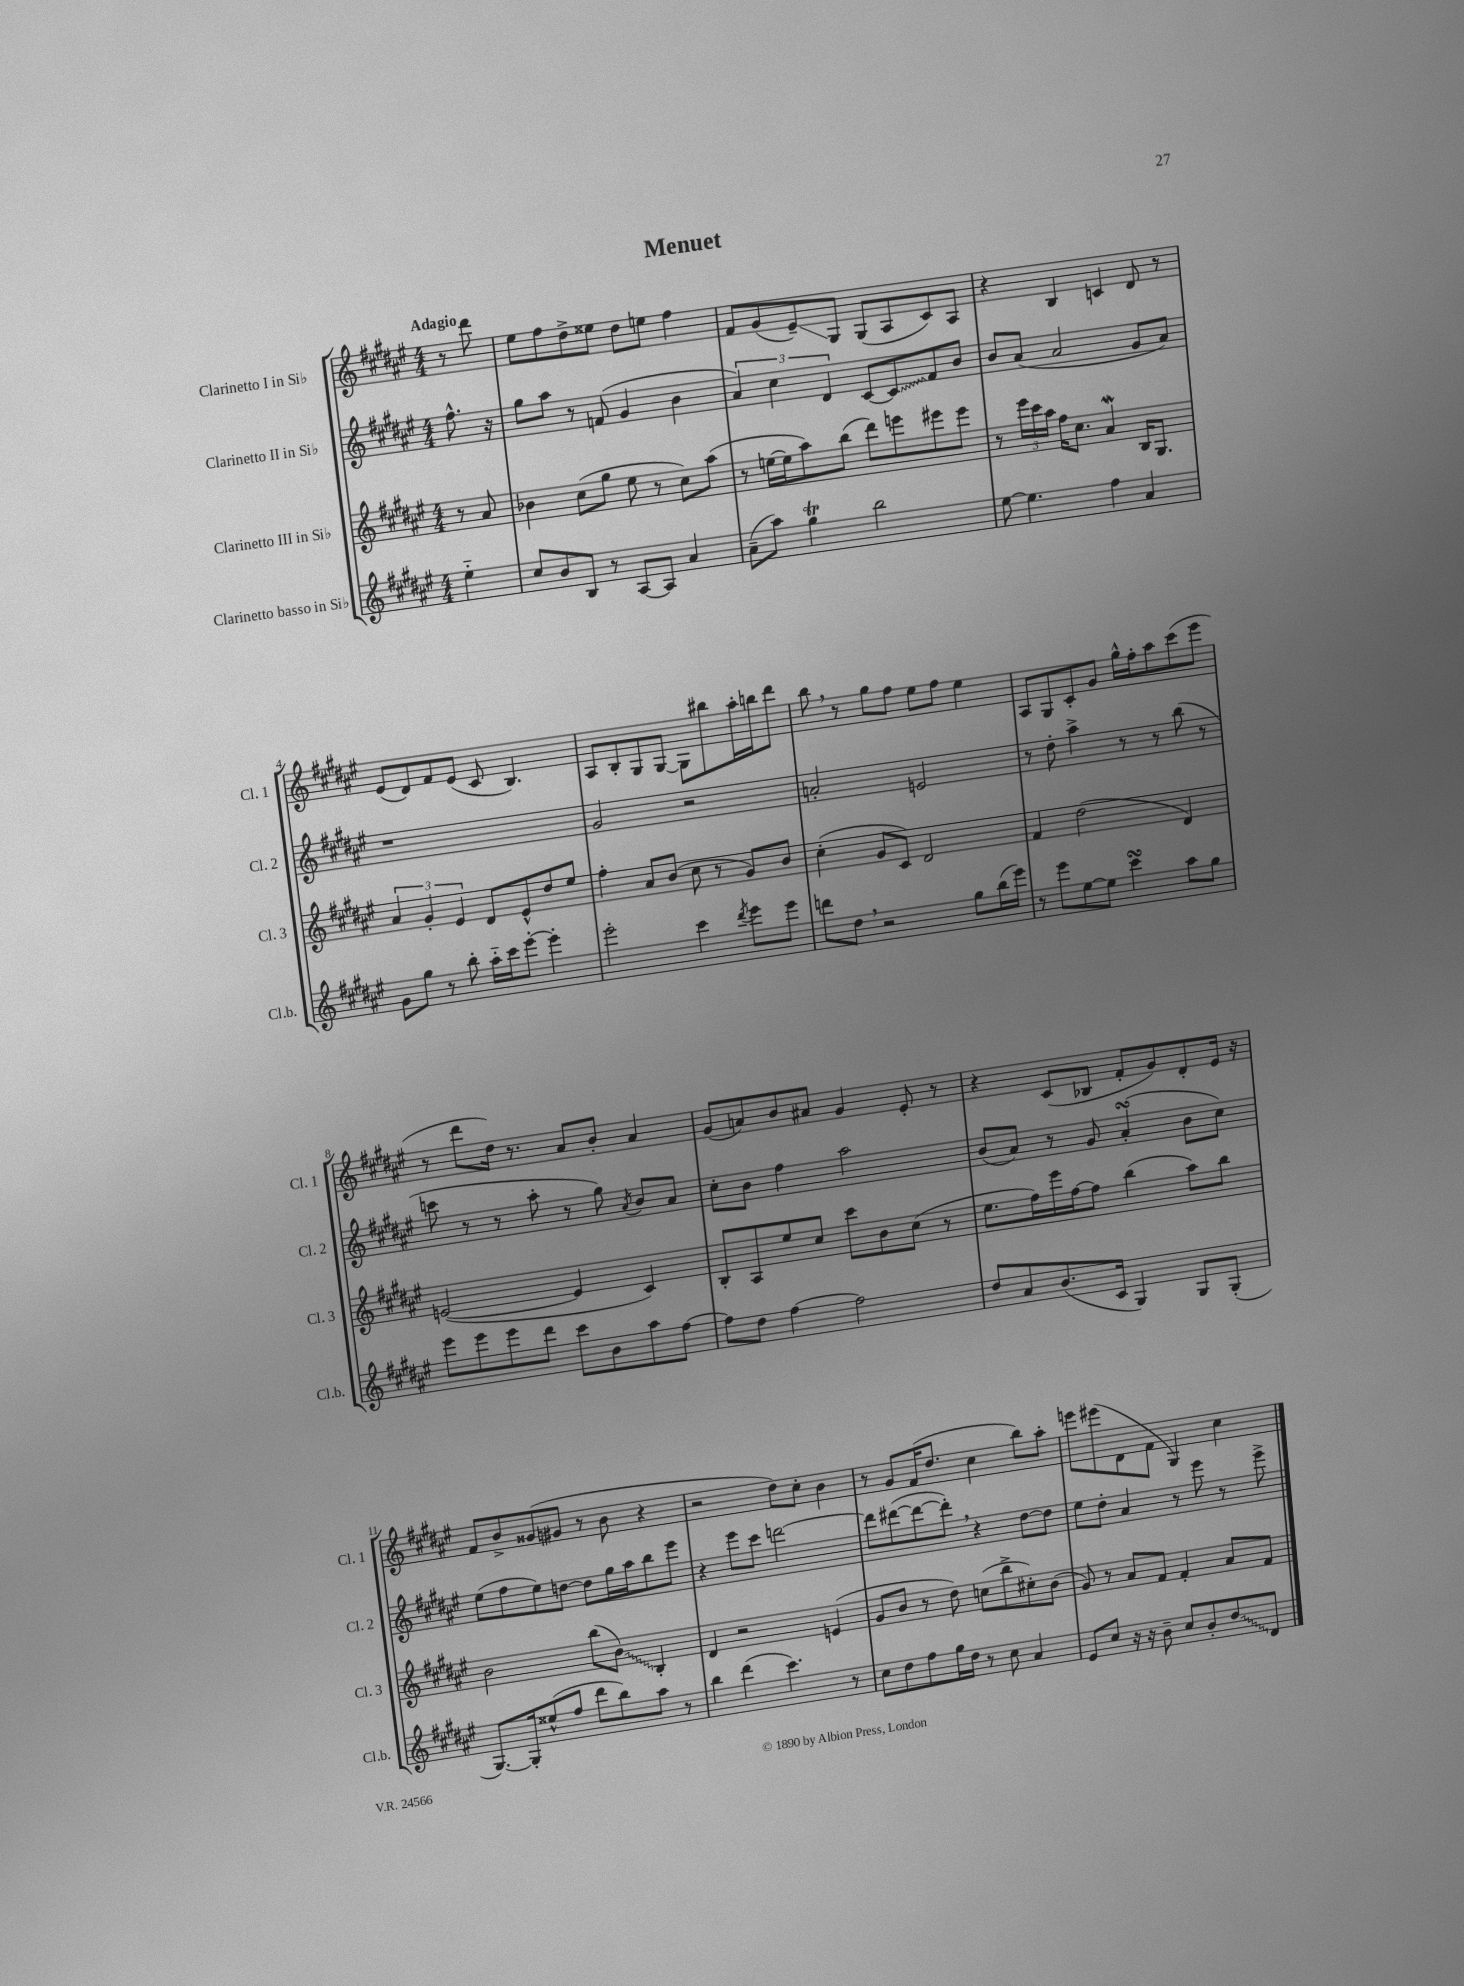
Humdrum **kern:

**kern	**kern	**kern	**kern
*staff4	*staff3	*staff2	*staff1
*clefG2	*clefG2	*clefG2	*clefG2
*k[f#c#g#d#a#e#]	*k[f#c#g#d#a#e#]	*k[f#c#g#d#a#e#]	*k[f#c#g#d#a#e#]
*M4/4	*M4/4	*M4/4	*M4/4
4ee#'~	8r	8.ff#^^	8r
.	8a#	.	8ddd#
.	.	16r	.
=	=	=	=
8cc#	4b-	8gg#	8ee#
8b	.	8aa#	8ff#
8B	(8cc#	8r	8dd#^
8r	8gg#	(8f	8ee##
[8A#	8ee#	4g#	8dd#
8A#]	8r	.	8ee
4a#	8cc#)	4b	4ff#
.	(8aa#	.	.
=	=	=	=
(8a#~	8r	6a#)	8f#
8aa#)	[16ee	.	(8g#
.	.	6cc#	.
.	16ee]	.	.
4gg#	8aa#)	.	8e#~)
.	.	6d#	.
.	(8bb	.	8G#
2bb	8ddd#)	[8c#	(8G#
.	8eee	8c#]	8A#
.	8eee#	8f#	8c#)
.	8eee#	8b	8A#
=	=	=	=
[8ee#	8r	8b	4r
4.ee#]	24eee#	(8a#	.
.	24ccc#	.	.
.	24aa#	.	.
.	16ff#	2a#	4B
.	8.cc#	.	.
4ff#	4a#	.	4c
4a#	16B	8g#	8d#
.	8.G#	.	.
.	.	8a#)	8r
=	=	=	=
8g#	6a#	1r	(8e#
8gg#	.	.	8d#)
.	6g#'	.	.
8r	.	.	8f#
.	6e#	.	.
8bb'	.	.	(8e#
16aa#'~	8d#	.	8c#
16ccc#	.	.	.
[8eee#'	8e#^^	.	4.B)
4eee#']	8dd#	.	.
.	8ee#	.	.
=	=	=	=
2eee#'	4ff#'	2g#	8A#
.	.	.	8B'
.	8a#	.	8G#
.	(8b	.	[8G#
4ccc#	8cc#	2r	8G#]
.	8r	.	8bb#
8qddd#	.	.	.
8eee#	8g#)	.	16aa#'
.	.	.	16bb
8eee#	8b	.	8ddd#
=	=	=	=
8ddd	(4cc#'	2a'	8bb
8dd#	.	.	8r
2r	8g#	.	8gg#
.	8c#)	.	8ff#
.	2d#	2e	8ee#
.	.	.	8ff#
8gg#	.	.	4ee#
(16bb	.	.	.
16eee#)	.	.	.
=	=	=	=
8r	4f#	8r	8A#
8eee#	.	8dd#'	8G#
[8ee#	(2dd#	4aa#^	8c#'
8ee#]	.	.	8g#
4ccc#	.	8r	16gg#^^
.	.	.	16ff#'
.	.	8r	8aa#
8aa#	4d#)	(8bb	(8ccc#
8gg#	.	8r	8eee#
=	=	=	=
8eee#	([2e	8ccc	8r
8eee#	.	8r	8ddd#
8eee#	.	8r	16dd#)
.	.	.	8.r
8ddd#	.	8aa#'	.
8ccc#	4e]	8r	8a#
8b	.	8gg#)	8b'
.	.	8qa#	.
8aa#	4c#)	8b	4a#
[8ff#	.	8a#	.
=	=	=	=
8ff#]	8B'	8cc#'	(8g#
8dd#	8A#	8b	8a)
[4ff#	8ee#	4ff#	8b
.	8cc#	.	8a#
2ff#]	8ccc#	2aa#	4g#
.	8b	.	.
.	(8cc#	.	8e#'
.	8r	.	8r
=	=	=	=
8dd#	8.ee#	(8b	4r
8a#	.	8a#)	.
.	16ff#)	.	.
(8.b	16eee#	8r	(8c#
.	[16ff#	.	.
.	8ff#]	8g#	8B-
16c#	.	.	.
4G#)	(4bb	(4a#'	8f#'
.	.	.	8g#)
8G#	8aa#)	8b	8d#'
(8G#'	8bb	8cc#)	16e#
.	.	.	16r
=	=	=	=
[8.G#)	2b	(8ee#	8f#
.	.	8ff#	8b^
16G#']	.	.	.
(8ee##^^	.	8ee#)	(8g##
8ff#	.	[8dd	8g#
8ddd#	(8bb	8dd]	8r
8bb)	8b)	16gg#	8b
.	.	16aa#	.
8aa#	4B'	8bb	4r
8r	.	8eee#	.
=	=	=	=
4bb	4d#	4r	2r
(4ddd#	2r	8eee#	.
.	.	8ccc#	.
4.ccc#)	.	[2ddd	8dd#)
.	.	.	8cc#'
.	(4e	.	4b
8r	.	.	.
=	=	=	=
8cc#	8g#	8ddd]	8r
8dd#	8b	([8ddd#	8g#
8ff#	8r	8ddd#_	(16f#
.	.	.	8.dd#
16gg#	8dd#)	8ddd#'])	.
16dd#	.	.	.
8r	(8cc	4r	4cc#
8cc#	8bb^	.	.
4a#	8cc#')	[8dd#	8bb)
.	(8b	8dd#]	8aa#'
=	=	=	=
8e#	8g#)	8ee#	8eee
8cc#	8r	8dd#'	(8eee#
16r	8a#	4a#	8d#
16r	.	.	.
8b~	8f#	.	8f#
8cc#	4f#'	8r	4G#)
8b'	.	8eee#	.
8dd#	8a#	8r	4cc#
8d#	8f#	8eee#^	.
==	==	==	==
*-	*-	*-	*-
